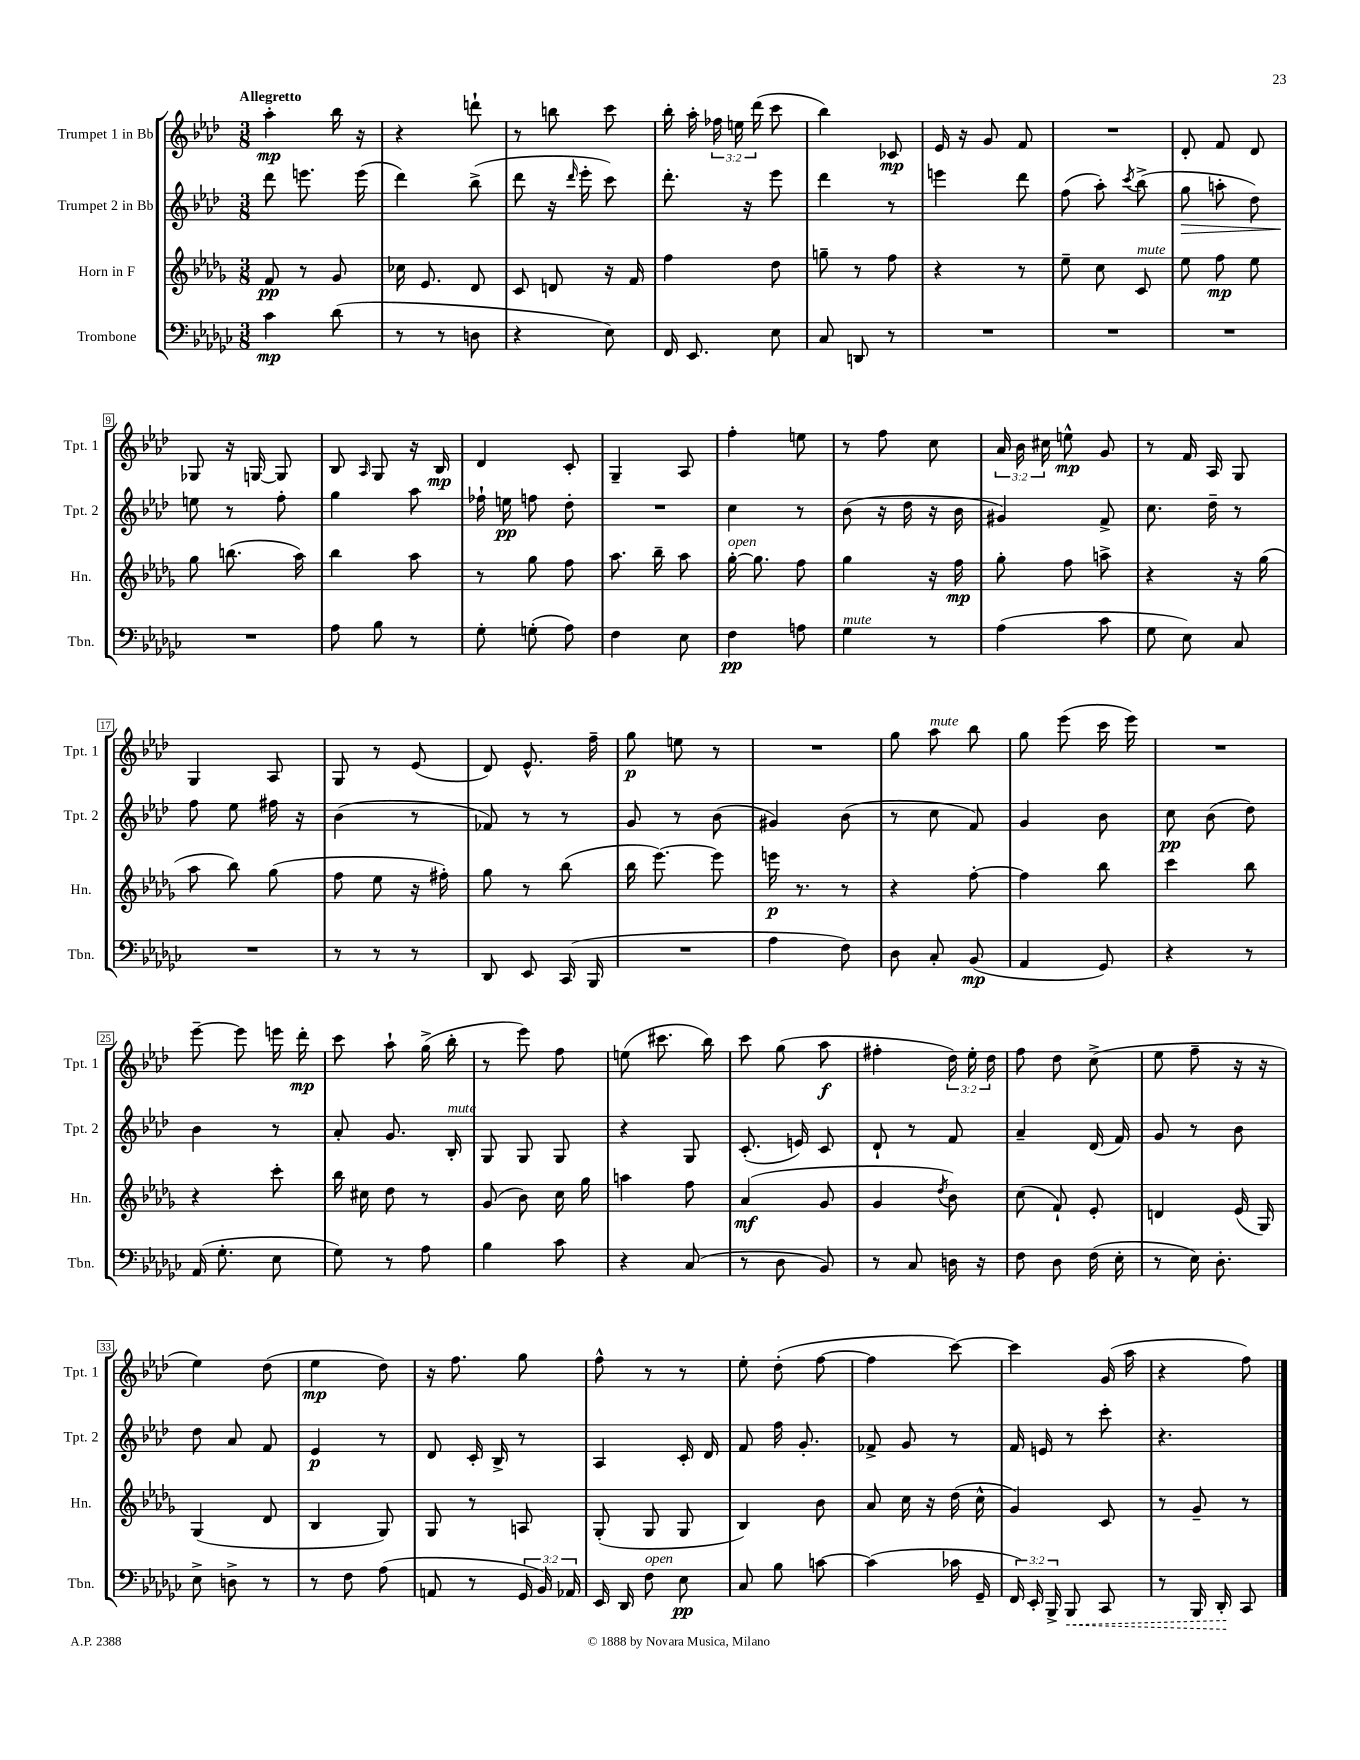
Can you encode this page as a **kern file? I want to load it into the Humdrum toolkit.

**kern	**kern	**kern	**kern
*staff4	*staff3	*staff2	*staff1
*clefF4	*clefG2	*clefG2	*clefG2
*k[b-e-a-d-g-c-]	*k[b-e-a-d-g-]	*k[b-e-a-d-]	*k[b-e-a-d-]
*M3/8	*M3/8	*M3/8	*M3/8
4c-\	8f/	8ddd-\	4aa-'\
.	8r	8.eee\	.
(8d-\	8g-/	.	16bb-\
.	.	(16eee\	16r
=	=	=	=
8r	16cc-\	4ddd-\)	4r
.	8.e-/	.	.
8r	.	.	.
8D\	8d-/	(8bb-^\	8ddd`\
=	=	=	=
4r	8c/	8ddd-\	8r
.	8d/	16r	8bb\
.	.	16qqddd-/	.
.	.	16eee-'\	.
8E-\)	16r	8ccc\)	8ccc\
.	16f/	.	.
=	=	=	=
16FF/	4ff\	8.ddd-'\	16bb-'\
8.EE-/	.	.	16aa-'\
.	.	.	24ff-\
.	.	.	24ee\
.	.	16r	.
.	.	.	(24ddd-\
8E-\	8dd-\	8eee-\	8ccc\
=	=	=	=
8C-/	8gg~\	4ddd-\	4bb-\)
8DD/	8r	.	.
8r	8ff\	8r	8c-/
=	=	=	=
4.r	4r	4eee\	16e-/
.	.	.	16r
.	.	.	8g/
.	8r	8ddd-\	8f/
=	=	=	=
4.r	8ee-~\	(8ff\	4.r
.	8cc\	8aa-'\)	.
.	.	8qccc/	.
.	8c/	(8bb-^\	.
=	=	=	=
4.r	8ee-\	8gg\	8d-'/
.	8ff\	8aa'\	8f/
.	8ee-\	8dd-\)	8d-/
=	=	=	=
4.r	8gg-\	8ee\	8G-/
.	(8.bb\	8r	16r
.	.	.	[16G/
.	.	8ff'\	8G/]
.	16aa-\)	.	.
=	=	=	=
8A-\	4bb-\	4gg\	8B-/
.	.	.	16qqA-/
8B-\	.	.	8G/
8r	8aa-\	8aa-\	16r
.	.	.	16B-/
=	=	=	=
8G-'\	8r	16ff-`\	4d-/
.	.	16ee\	.
(8G'\	8gg-\	8ff\	.
8A-\)	8ff\	8dd-'\	8c'/
=	=	=	=
4F\	8.aa-\	4.r	4G~/
.	16bb-~\	.	.
8E-\	8aa-\	.	8A-/
=	=	=	=
4F\	[16gg-'\	4cc\	4ff'\
.	8.gg-\]	.	.
8A\	8ff\	8r	8ee\
=	=	=	=
4G-\	4gg-\	(8b-\	8r
.	.	16r	8ff\
.	.	16dd-\	.
8r	16r	16r	8cc\
.	16ff\	16b-\	.
=	=	=	=
(4A-\	8gg-'\	4g#/)	24a-/
.	.	.	24b-\
.	.	.	24cc#\
.	8ff\	.	8ee^^\
8c-\	8aa^\	8f^/	8g/
=	=	=	=
8G-\	4r	8.cc\	8r
8E-\)	.	.	16f/
.	.	16dd-~\	16A-/
8C-/	16r	8r	8G/
.	(16gg-\	.	.
=	=	=	=
4.r	8aa-\	8ff\	4G/
.	8bb-\)	8ee-\	.
.	(8gg-\	16ff#\	8A-/
.	.	16r	.
=	=	=	=
8r	8ff\	(4b-\	8G/
8r	8ee-\	.	8r
8r	16r	8r	(8e-/
.	16ff#'\)	.	.
=	=	=	=
8DD-/	8gg-\	8f-/)	8d-/)
8EE-/	8r	8r	8.e-^^/
(16CC-/	(8bb-\	8r	.
16BBB-/	.	.	16ff~\
=	=	=	=
4.r	16bb-\	8g/	8gg\
.	[8.eee-\)	.	.
.	.	8r	8ee\
.	8eee-\]	(8b-\	8r
=	=	=	=
4A-\	16eee\	4g#/)	4.r
.	8.r	.	.
8F\)	8r	(8b-\	.
=	=	=	=
8D-\	4r	8r	8gg\
8C-'/	.	8cc\	8aa-\
(8BB-/	[8ff'\	8f/)	8bb-\
=	=	=	=
4AA-/	4ff\]	4g/	8gg\
.	.	.	(8eee-\
8GG-/)	8bb-\	8b-\	16ccc\
.	.	.	16eee-\)
=	=	=	=
4r	4ccc\	8cc\	4.r
.	.	(8b-\	.
8r	8bb-\	8dd-\)	.
=	=	=	=
(16AA-/	4r	4b-\	[8eee-~\
8.G-'\	.	.	.
.	.	.	8eee-\]
8E-\	8ccc'\	8r	16eee\
.	.	.	16ddd-'\
=	=	=	=
8G-\)	16bb-\	8a-'/	8ccc\
.	16cc#\	.	.
8r	8dd-\	8.g/	8aa-`\
8A-\	8r	.	(16gg^\
.	.	16B-'/	16bb-'\
=	=	=	=
4B-\	(8g-/	8G/	8r
.	8b-\)	8G/	8eee-\)
8c-\	16cc\	8G/	8ff\
.	16gg-\	.	.
=	=	=	=
4r	4aa\	4r	(8ee\
.	.	.	8.ccc#\
(8C-/	8ff\	8G/	.
.	.	.	16bb-\)
=	=	=	=
8r	(4a-/	(8.c'/	8ccc\
8D-\	.	.	(8gg\
.	.	16e/)	.
8BB-/)	8g-/	8c/	8aa-\
=	=	=	=
8r	4g-/	8d-`/	4ff#'\
8C-/	.	8r	.
.	8qdd-/	.	.
16D\	8b-\)	8f/	24dd-\)
.	.	.	24ee-'\
16r	.	.	.
.	.	.	24dd-\
=	=	=	=
8F\	(8cc\	4a-~/	8ff\
8D-\	8f`/)	.	8dd-\
(16F\	8e-'/	(16d-/	(8cc^\
16E-'\	.	16f/)	.
=	=	=	=
8r	4d/	8g/	8ee-\
16E-\)	.	8r	8ff~\
8.D-'\	.	.	.
.	(16e-/	8b-\	16r
.	16G-/)	.	16r
=	=	=	=
8E-^\	(4G-/	8dd-\	4ee-\)
8D^\	.	8a-/	.
8r	8d-/	8f/	(8dd-\
=	=	=	=
8r	4B-/	4e-/	4ee-\
8F\	.	.	.
(8A-\	8G-/)	8r	8dd-\)
=	=	=	=
8AA/	8G-/	8d-/	16r
.	.	.	8.ff\
8r	8r	16c'/	.
.	.	16B-^/	.
24GG-/	8A/	8r	8gg\
24BB-/)	.	.	.
24AA-/	.	.	.
=	=	=	=
16EE-/	(8G-'/	4A-/	8ff^^\
16DD-/	.	.	.
8F\	8G-/	.	8r
8E-\	8G-/	16c'/	8r
.	.	16d-/	.
=	=	=	=
8C-/	4B-/)	8f/	8ee-'\
8B-\	.	16ff\	(8dd-'\
.	.	8.g'/	.
[8c\	8b-\	.	[8ff\
=	=	=	=
(4c\]	8a-/	8f-^/	4ff\]
.	16cc\	8g/	.
.	16r	.	.
16c-\	(16dd-\	8r	[8ccc\)
16GG-~/	16cc^^\	.	.
=	=	=	=
24FF/)	4g-/)	16f/	4ccc\]
24EE-'/	.	.	.
.	.	16e/	.
24BBB-^/	.	.	.
8BBB-/	.	8r	.
8CC-/	8c/	8ccc'\	(16g/
.	.	.	16aa-\
=	=	=	=
8r	8r	4.r	4r
16BBB-/	8g-~/	.	.
16DD-'/	.	.	.
8CC-/	8r	.	8ff\)
==	==	==	==
*-	*-	*-	*-
